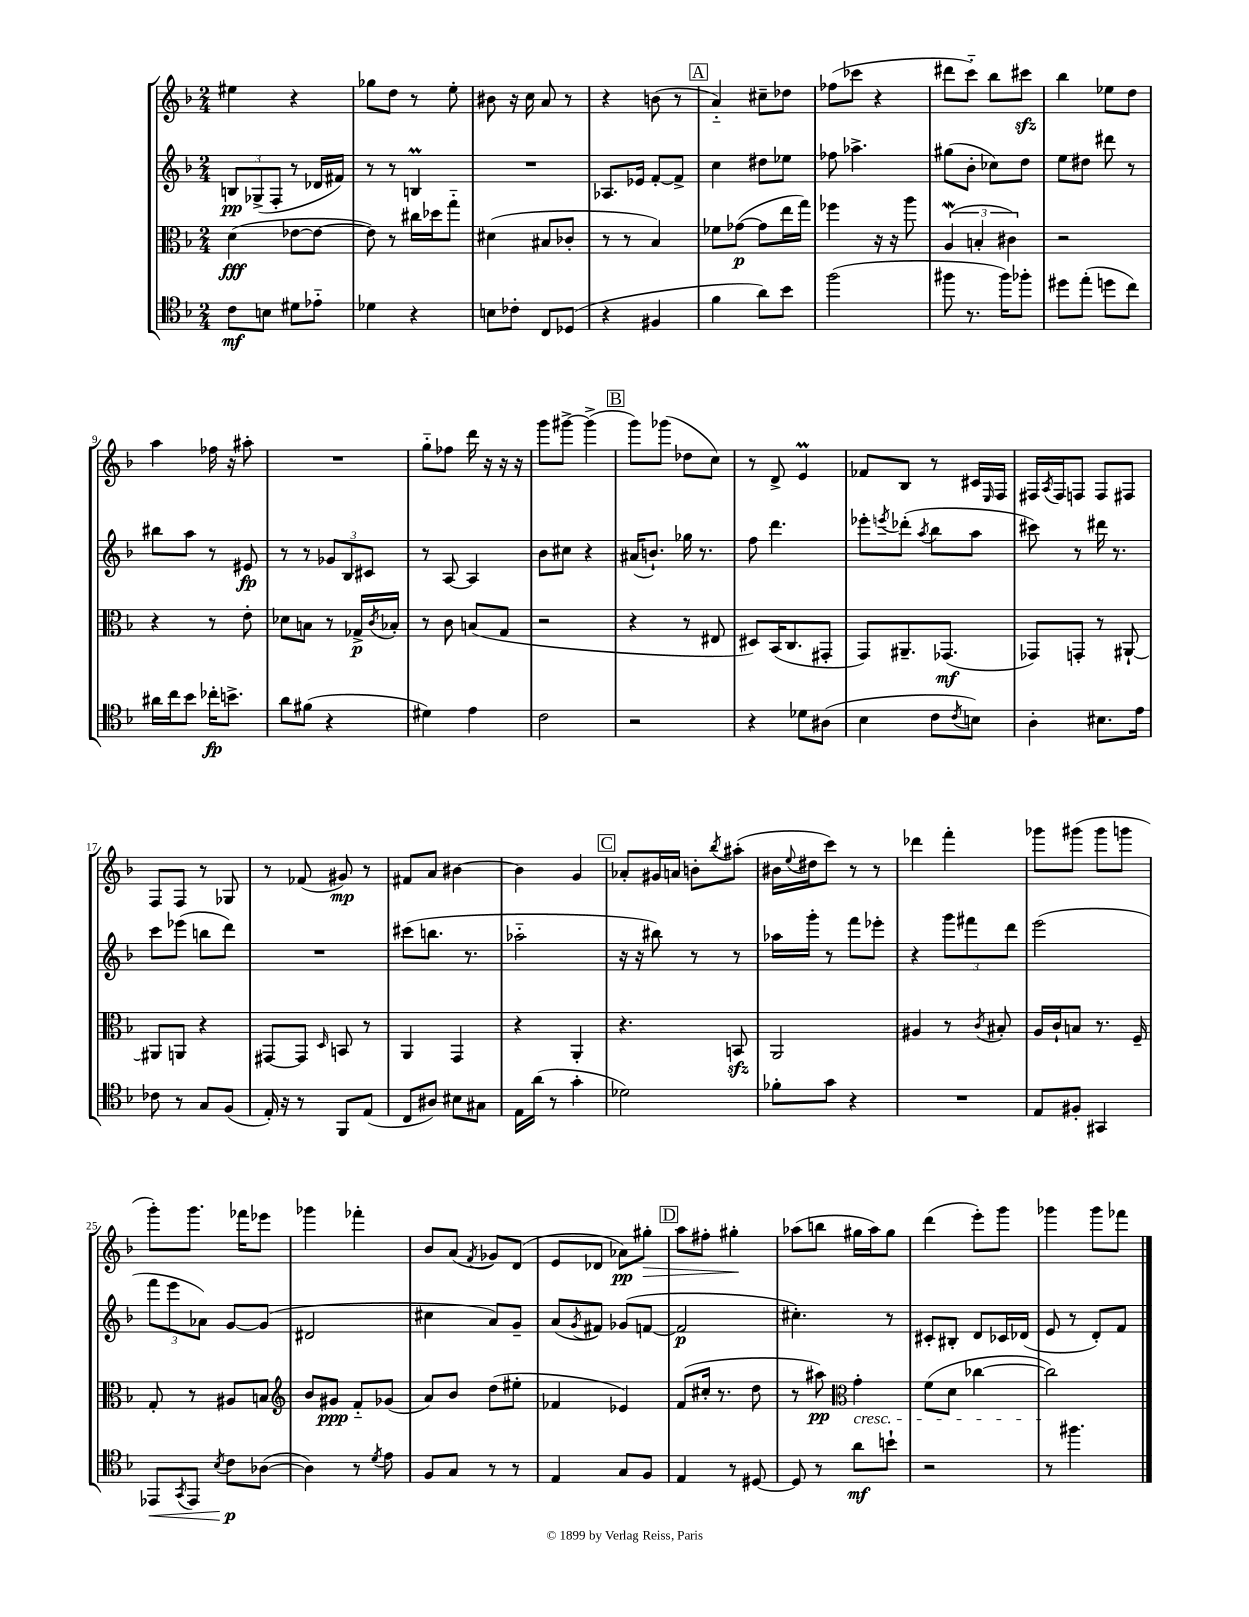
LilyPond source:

<<
\new StaffGroup <<
\new Staff = "s0" {
    \clef treble \key f \major \numericTimeSignature \time 2/4
    eis''4 r4 |
    ges''8 d''8 r8 e''8-. |
    bis'8 r16 c''16 a'8 r8 |
    r4 b'8( r8 |
    \mark \markup { \box "A" } a'4-_) cis''8-- des''8 |
    fes''8( ces'''8 r4 |
    dis'''8 c'''8-_) bes''8 cis'''8\sfz |
    bes''4 ees''8 d''8 |
    a''4 fes''16 r16 ais''8-. |
    R2 |
    g''8-_ fes''8 d'''16 r16 r16 r16 |
    g'''8 gis'''8~-> gis'''4->( |
    \mark \markup { \box "B" } g'''8) ges'''8( des''8 c''8) |
    r8 d'8-> e'4\prall |
    fes'8 bes8 r8 cis'16 \grace { e16 } f16 |
    fis16 \acciaccatura { a8 } fis16 f8 f8 fis8 |
    f8 f8 r8 ges8 |
    r8 fes'8( gis'8\mp) r8 |
    fis'8 a'8 bis'4~ |
    bis'4 g'4 |
    \mark \markup { \box "C" } aes'8-. gis'16 a'16 b'8-. \acciaccatura { bes''8 } ais''8-.( |
    bis'16 \appoggiatura { e''8 } dis''16 c'''8) r8 r8 |
    des'''4 f'''4-. |
    ges'''8 gis'''8( gis'''8 g'''8 |
    g'''8-.) g'''8. fes'''16 ees'''8 |
    ges'''4 fes'''4-. |
    bes'8 a'8( \acciaccatura { f'8 } ges'8) d'8( |
    e'8 des'8 aes'8\pp) gis''8-.\> |
    \mark \markup { \box "D" } a''8 fis''8-. gis''4-.\! |
    aes''8( b''8 gis''16 aes''16) gis''8 |
    d'''4( e'''8-.) g'''8 |
    ges'''4 ges'''8 fes'''8 \bar "|." |
}
\new Staff = "s1" {
    \clef treble \key f \major \numericTimeSignature \time 2/4
    \tuplet 3/2 { b8\pp ges8->( f8-. } r8 des'16 fis'16) |
    r8 r8 b4\prall |
    R2 |
    aes8. ees'16 f'8~-. f'8-> |
    \mark \markup { \box "A" } c''4 dis''8 ees''8 |
    fes''8 aes''4.-> |
    gis''8( bes'8-. ces''8) d''8 |
    e''8 dis''8 dis'''8 r8 |
    bis''8 a''8 r8 eis'8\fp |
    r8 r8 \tuplet 3/2 { ges'8 bes8 cis'8 } |
    r8 a8~ a4 |
    bes'8 cis''8 r4 |
    \mark \markup { \box "B" } ais'16( b'8.-!) ges''16 r8. |
    f''8 d'''4. |
    ees'''8-. \acciaccatura { e'''8 } des'''8-.( \acciaccatura { a''8 } bes''8 a''8 |
    cis'''8) r8 dis'''16 r8. |
    c'''8 ees'''8( b''8 d'''8) |
    R2 |
    cis'''8( b''8. r8. |
    aes''2-_ |
    \mark \markup { \box "C" } r16 r16 bis''8) r8 r8 |
    aes''16 g'''16-. r8 f'''8 ees'''8-. |
    r4 \tuplet 3/2 { g'''8 fis'''8 d'''8 } |
    e'''2( |
    \tuplet 3/2 { f'''8 e'''8 aes'8) } g'8~ g'8( |
    dis'2 |
    cis''4 a'8) g'8-- |
    a'8( \acciaccatura { g'8 } fis'8) ges'8( f'8~ |
    \mark \markup { \box "D" } f'2\p |
    cis''4.-.) r8 |
    cis'8-. bis8-. d'8 ces'16 des'16( |
    e'8 r8 d'8-.) f'8 \bar "|." |
}
\new Staff = "s2" {
    \clef alto \key f \major \numericTimeSignature \time 2/4
    d'4\fff( ees'8~ ees'8~ |
    ees'8) r8 cis''16 des''16 g''8-_ |
    dis'4( bis8 ces'8-. |
    r8 r8 bes4) |
    \mark \markup { \box "A" } fes'8 ges'8~\p( ges'8 e''16 g''16) |
    fes''4 r16 r16 a''8 |
    \tuplet 3/2 { a4\mordent( b4-. cis'4) } |
    r2 |
    r4 r8 e'8-. |
    des'8 b8 r8 ges16->\p \acciaccatura { c'8 } bes16-. |
    r8 c'8 b8( g8 |
    r2 |
    \mark \markup { \box "B" } r4 r8 eis8 |
    dis8) bes,16( c8. gis,8-. |
    g,8) ais,8.-- ges,8.\mf( |
    ges,8) g,8-. r8 ais,8~-! |
    ais,8 a,8 r4 |
    gis,8~ gis,8 \grace { d16 } b,8 r8 |
    a,4 g,4 |
    r4 a,4-. |
    \mark \markup { \box "C" } r4. b,8\sfz |
    a,2 |
    ais4 r8 \acciaccatura { c'8 } bis8-. |
    a16 c'16-! b8 r8. f16-- |
    g8-. r8 ais8 b8 |
    \clef treble bes'8 gis'8\ppp f'8-_ ges'8( |
    a'8) bes'8 d''8( eis''8-. |
    fes'4 ees'4) |
    \mark \markup { \box "D" } f'8( cis''16-. r8. d''8 |
    r8 ais''8\pp) \clef alto g'4-.\cresc |
    f'8( d'8 ces''4~ |
    ces''2\!) \bar "|." |
}
\new Staff = "s3" {
    \clef tenor \key f \major \numericTimeSignature \time 2/4
    c'8\mf b8 dis'8 ees'8-_ |
    des'4 r4 |
    b8 ces'8-. c8 des8( |
    r4 fis4 |
    \mark \markup { \box "A" } f'4 a'8) bes'8 |
    f''2( |
    fis''8 r8. fis''16) fes''8-. |
    dis''8 e''8-.( d''8 c''8) |
    ais'16 c''16 bes'8 ces''16-.\fp b'8.-> |
    a'8 fis'8( r4 |
    dis'4) e'4 |
    c'2 |
    \mark \markup { \box "B" } r2 |
    r4 des'8 ais8( |
    bes4 c'8 \acciaccatura { c'8 } b8) |
    a4-. bis8. e'16 |
    ces'8 r8 g8 f8( |
    e16-.) r16 r8 f,8 e8( |
    c8 ais8) bis8 gis8 |
    e16 a'16( r8 g'4-. |
    \mark \markup { \box "C" } des'2) |
    fes'8-. g'8 r4 |
    R2 |
    e8 fis8-. gis,4 |
    ees,8\< \acciaccatura { g,8 } ees,8 \acciaccatura { bes8 } c'8\p\! aes8~( |
    aes4) r8 \acciaccatura { d'8 } e'8 |
    f8 g8 r8 r8 |
    e4 g8 f8 |
    \mark \markup { \box "D" } e4 r8 dis8~ |
    dis8 r8 a'8\mf b'8-! |
    r2 |
    r8 fis''4. \bar "|." |
}
>>
>>
